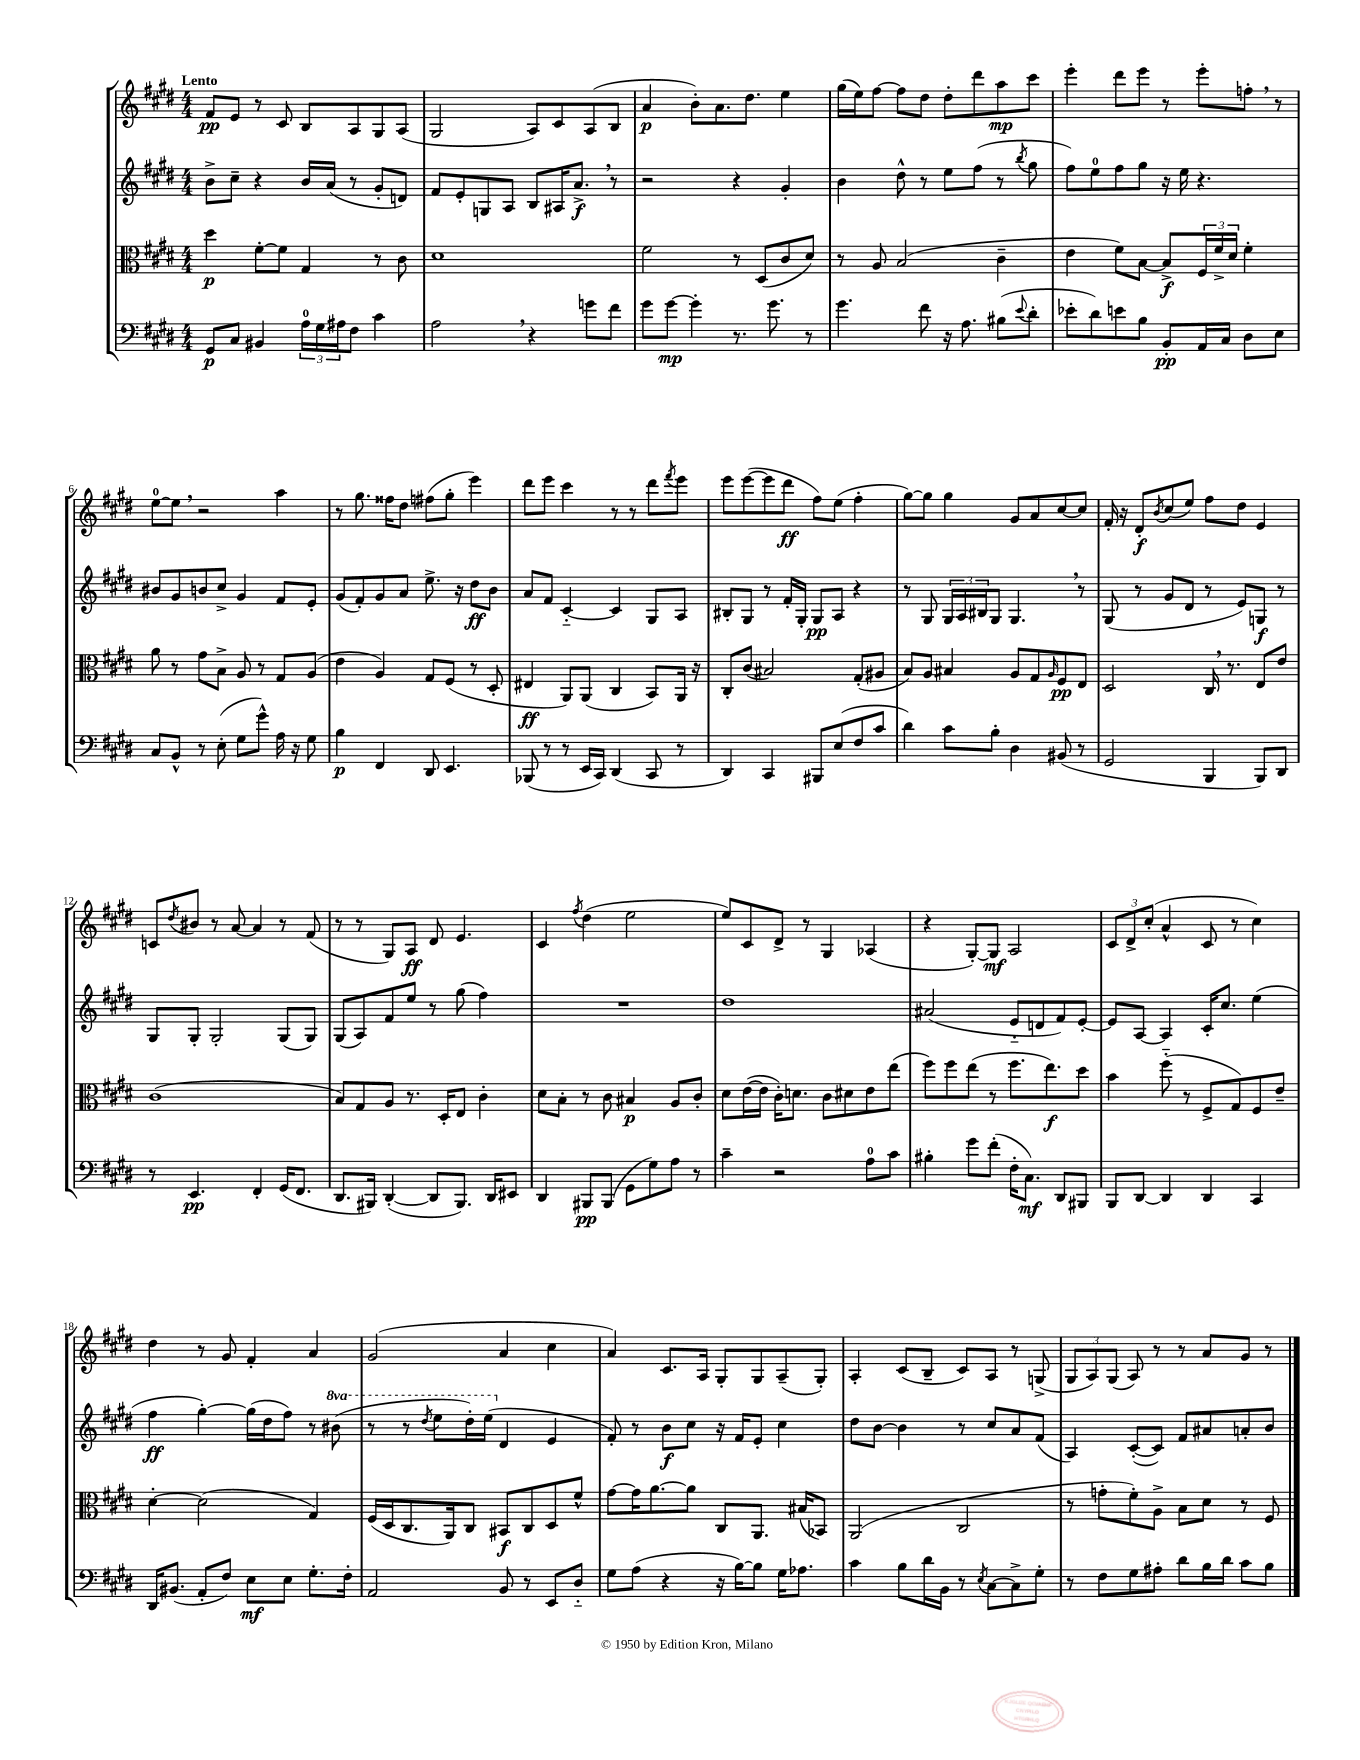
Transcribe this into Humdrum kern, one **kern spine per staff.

**kern	**kern	**kern	**kern
*staff4	*staff3	*staff2	*staff1
*clefF4	*clefC3	*clefG2	*clefG2
*k[f#c#g#d#]	*k[f#c#g#d#]	*k[f#c#g#d#]	*k[f#c#g#d#]
*M4/4	*M4/4	*M4/4	*M4/4
8GG#/L	4dd#\	8b^\L	8f#/L
8C#/J	.	8cc#~\J	8e/J
4BB#/	[8f#'\L	4r	8r
.	8f#\]J	.	8c#/
24A\LL	4G#/	16b/LL	8B/L
24G#\	.	.	.
.	.	(16a/JJ	.
24A#\J	.	.	.
8F#\J	.	8r	8A/
4c#\	8r	8g#'/L	8G#/
.	8c#\	8d/J)	(8A/J
=	=	=	=
2A\	1d#	8f#/L	2G#/
.	.	8e'/	.
.	.	8G/	.
.	.	8A/J	.
4r	.	8B/L	8A/L)
.	.	16A#/K	8c#/
.	.	8.a^/J	.
8g\L	.	.	(8A/
8f#\J	.	8r	8B/J
=	=	=	=
8g#\L	2f#\	2r	4a/
[8g#\J	.	.	.
4g#'\]	.	.	8b'\L)
.	.	.	8.a\
8.r	8r	4r	.
.	.	.	8.dd#\J
.	(8D#/L	.	.
8.g#\	.	.	.
.	8c#/	4g#'/	4ee\
8r	8d#/J)	.	.
=	=	=	=
4.g#\	8r	4b\	(16gg#\LL
.	.	.	16ee\J)
.	8A/	.	[8ff#\J
.	(2B/	8dd#^^\	8ff#\]L
8f#\	.	8r	8dd#\J
16r	.	8ee\L	8dd#'\L
8.A\	.	.	.
.	.	(8ff#\J	8ddd#\
(8B#\L	4c#~\	8r	8aa\
8qqe/	.	8qbb/	.
8d#'\J	.	8gg#\	8ccc#\J
=	=	=	=
8e-'\L	4e\	8ff#\L)	4eee'\
8d#\)	.	8ee\	.
8e\	8f#\L)	8ff#\	8ddd#\L
8B\J	[8B\J	8gg#\J	8eee\J
8BB'/L	8B^/]L	16r	8r
.	.	16ee\	.
16AA/L	24F#/L	4.r	8eee'\L
.	24f#^/	.	.
16C#/JJ	.	.	.
.	24d#/JJ	.	.
8D#\L	4f#'\	.	8ff'\J
8E\J	.	.	8r
=	=	=	=
8C#/L	8a\	8b#/L	[8ee\L
8BB^^/J	8r	8g#/	8ee\]J
8r	8g#\L	8b/	2r
(8E'\	8B^\J	8cc#^/J	.
8G#\L	8A/	4g#/	.
8g#^^\J)	8r	.	.
16A\	8G#/L	8f#/L	4aa\
16r	.	.	.
8G#\	(8A/J	8e'/J	.
=	=	=	=
4B\	4e\	(8g#/L	8r
.	.	8f#'/)	8.gg#\
4FF#/	4A/)	8g#/	.
.	.	.	16ff##\LK
.	.	8a/J	8dd#\J
8DD#/	8G#/L	8.ee^\	(8ff#\L
4.EE/	(8F#/J	.	8gg#'\J
.	.	16r	.
.	8r	8dd#\L	4eee\)
.	8D#'/	8b\J	.
=	=	=	=
(8BBB-/	4E#/	8a/L	8ddd#\L
8r	.	8f#/J	8eee\J
8r	8AA/L)	[4c#'~/	4ccc#\
16EE/LL	(8AA/J	.	.
16CC#/JJ)	.	.	.
(4DD#/	4C#/	4c#/]	8r
.	.	.	8r
8CC#/	8BB/L)	8G#/L	8ddd#\L
.	.	.	8qfff#/
8r	16AA/Jk	8A/J	8eee\J
.	16r	.	.
=	=	=	=
4DD#/)	8C#'/L	8B#'/L	8eee\L
.	(8c#/J	8G#/J	([8eee\
4CC#/	2B#/)	8r	8eee\]
.	.	16f#'/LL	8ddd#\J
.	.	16G#'/JJ	.
8BBB#/L	.	8G#/L	8ff#\L)
(8E/	.	8A/J	(8ee\J
8F#/	(8G#'/L	4r	4ff#'\
8c#/J	8A#/J	.	.
=	=	=	=
4d#\)	8B/L)	8r	[8gg#\L)
.	8A/J	8G#/	8gg#\]J
8c#\L	4B#/	24G#/LL	4gg#\
.	.	24A/	.
.	.	24B#/J	.
8B'\J	.	8G#/J	.
4D#\	8A/L	4.G#/	8g#/L
.	8G#/	.	8a/
.	16qqA/	.	.
(8BB#/	8F#/	.	[8cc#/
8r	8E/J	8r	8cc#/]J
=	=	=	=
2GG#/	2D#/	(8G#/	16f#'/
.	.	.	16r
.	.	8r	8d#'/L
.	.	.	8qb/
.	.	8g#/L	(8cc#/
.	.	8d#/J	8ee/J)
4BBB/	16C#/	8r	8ff#\L
.	8.r	.	.
.	.	8e/L)	8dd#\J
8BBB/L)	8E/L	8G/J	4e/
8DD#/J	8e/J	8r	.
=	=	=	=
8r	(1c#	8G#/L	8c/L
.	.	.	8qdd#/
4.EE/	.	8G#'/J	8b#/J
.	.	2G#'/	8r
.	.	.	[8a/
4FF#'/	.	.	4a/]
(16GG#/LK	.	(8G#/L	8r
8.FF#/J	.	.	.
.	.	8G#/J)	(8f#/
=	=	=	=
8.DD#/L	8B/L)	(8G#/L	8r
.	8G#/	8A/)	8r
16BBB#/Jk)	.	.	.
([4DD#'/	8A/J	8f#/	8G#/L)
.	8.r	8ee/J	8A/J
8DD#/]L	.	8r	8d#/
.	16D#'/LK	.	.
8.BBB#/J)	8E/J	(8gg#\	4.e/
.	4c#'\	4ff#\)	.
16DD#/LK	.	.	.
8EE#/J	.	.	.
=	=	=	=
4DD#/	8d#\L	1r	4c#/
.	8B'\J	.	.
.	.	.	8qff#/
8BBB#/L	8r	.	(4dd#\
(8BBB#/J	8c#\	.	.
8GG#\L	4B#/	.	2ee\
8G#\)	.	.	.
8A\J	8A/L	.	.
8r	8c#'/J	.	.
=	=	=	=
4c#~\	8d#\L	1dd#	8ee/L)
.	([16e\L	.	8c#/
.	16e\]JJ	.	.
2r	16c#'\LK)	.	8d#^/J
.	8.d\J	.	.
.	.	.	8r
.	8c#\L	.	4G#/
.	8d#\	.	.
8A\L	8e\	.	(4A-/
8c#\J	(8ee\J	.	.
=	=	=	=
4B#'\	8ff#\L)	(2a#/	4r
.	8ff#\	.	.
8g#\L	(8ee\J	.	[8G#'/L)
(8f#'\J	8r	.	8G#/]J
16F#'\LK	8.ff#\L	8e'~/L	2A/
8.C#\J)	.	.	.
.	.	8d/	.
.	8.ee\)	.	.
8DD#/L	.	8f#/)	.
8BBB#/J	8dd#\J	[8e'/J	.
=	=	=	=
8BBB/L	4b\	8e/]L	12c#/L
.	.	.	12d#^/
[8DD#/J	.	[8A/J	.
.	.	.	(12cc#'/J
4DD#/]	(8ff#'~\	4A/]	4a^^/
.	8r	.	.
4DD#/	8F#^/L	16c#'/LK	8c#/
.	.	8.cc#/J	.
.	8G#/)	.	8r
4CC#/	8F#/	(4ee\	4cc#\)
.	8e~/J	.	.
=	=	=	=
16DD#/LK	[4d#'\	4ff#\	4dd#\
(8.BB#/J	.	.	.
8AA'/L	(2d#\]	[4gg#'\)	8r
8F#/J)	.	.	8g#/
8E\L	.	(16gg#\]LL	4f#'/
.	.	16dd#\J	.
8E\J	.	8ff#\J)	.
8.G#'\L	4G#/)	8r	4a/
.	.	(8bb#\	.
16F#'\Jk	.	.	.
=	=	=	=
2AA/	(16F#/LL	8r	(2g#/
.	16D#/J	.	.
.	8.C#/	8r	.
.	.	8qddd#/	.
.	.	8eee\L	.
.	16AA/k)	.	.
.	8C#/J	16ddd#'\L)	.
.	.	(16eee\JJ	.
8BB/	8BB#/L	4d#/	4a/
8r	8C#/	.	.
8EE/L	8D#/	4e/	4cc#\
8D#'~/J	8f#^^/J	.	.
=	=	=	=
8G#\L	[8g#\L	8f#'/)	4a/)
(8A\J	16g#\]K	8r	.
.	[8.a\	.	.
4r	.	8b\L	8.c#/L
.	8a\]J	8cc#\J	.
.	.	.	16A/Jk
16r	8C#/L	16r	8G#'/L
[16B\LK)	.	16f#/LK	.
8B\]J	8.AA/J	8e'/J	8G#/
16G#\LK	.	4cc#\	(8A~/
8.A-\J	(16B#/LK	.	.
.	8BB-/J)	.	8G#'/J)
=	=	=	=
4c#\	(2AA/	8dd#\L	4A'/
.	.	[8b\J	.
8B\L	.	4b\]	(8c#/L
16d#\L	.	.	8B~/J
16BB\JJ	.	.	.
8r	2C#/	8r	8c#/L)
8qE/	.	.	.
[8C#\L	.	8cc#/L	8A/J
8C#^\]	.	8a/	8r
8G#'\J	.	(8f#/J	(8G^/
=	=	=	=
8r	8r	4A/)	12G#/L
.	.	.	12A/)
8F#\L	8g'\L	.	.
.	.	.	(12G#/J
8G#\	8f#'\)	([8c#'/L	8A/)
8A#'\J	8A^\J	8c#/]J)	8r
8d#\L	8B\L	8f#/L	8r
16B\L	8d#\J	8a#/	8a/L
16d#\JJ	.	.	.
8c#\L	8r	8a'/	8g#/J
8B\J	8F#/	8b/J	8r
==	==	==	==
*-	*-	*-	*-
